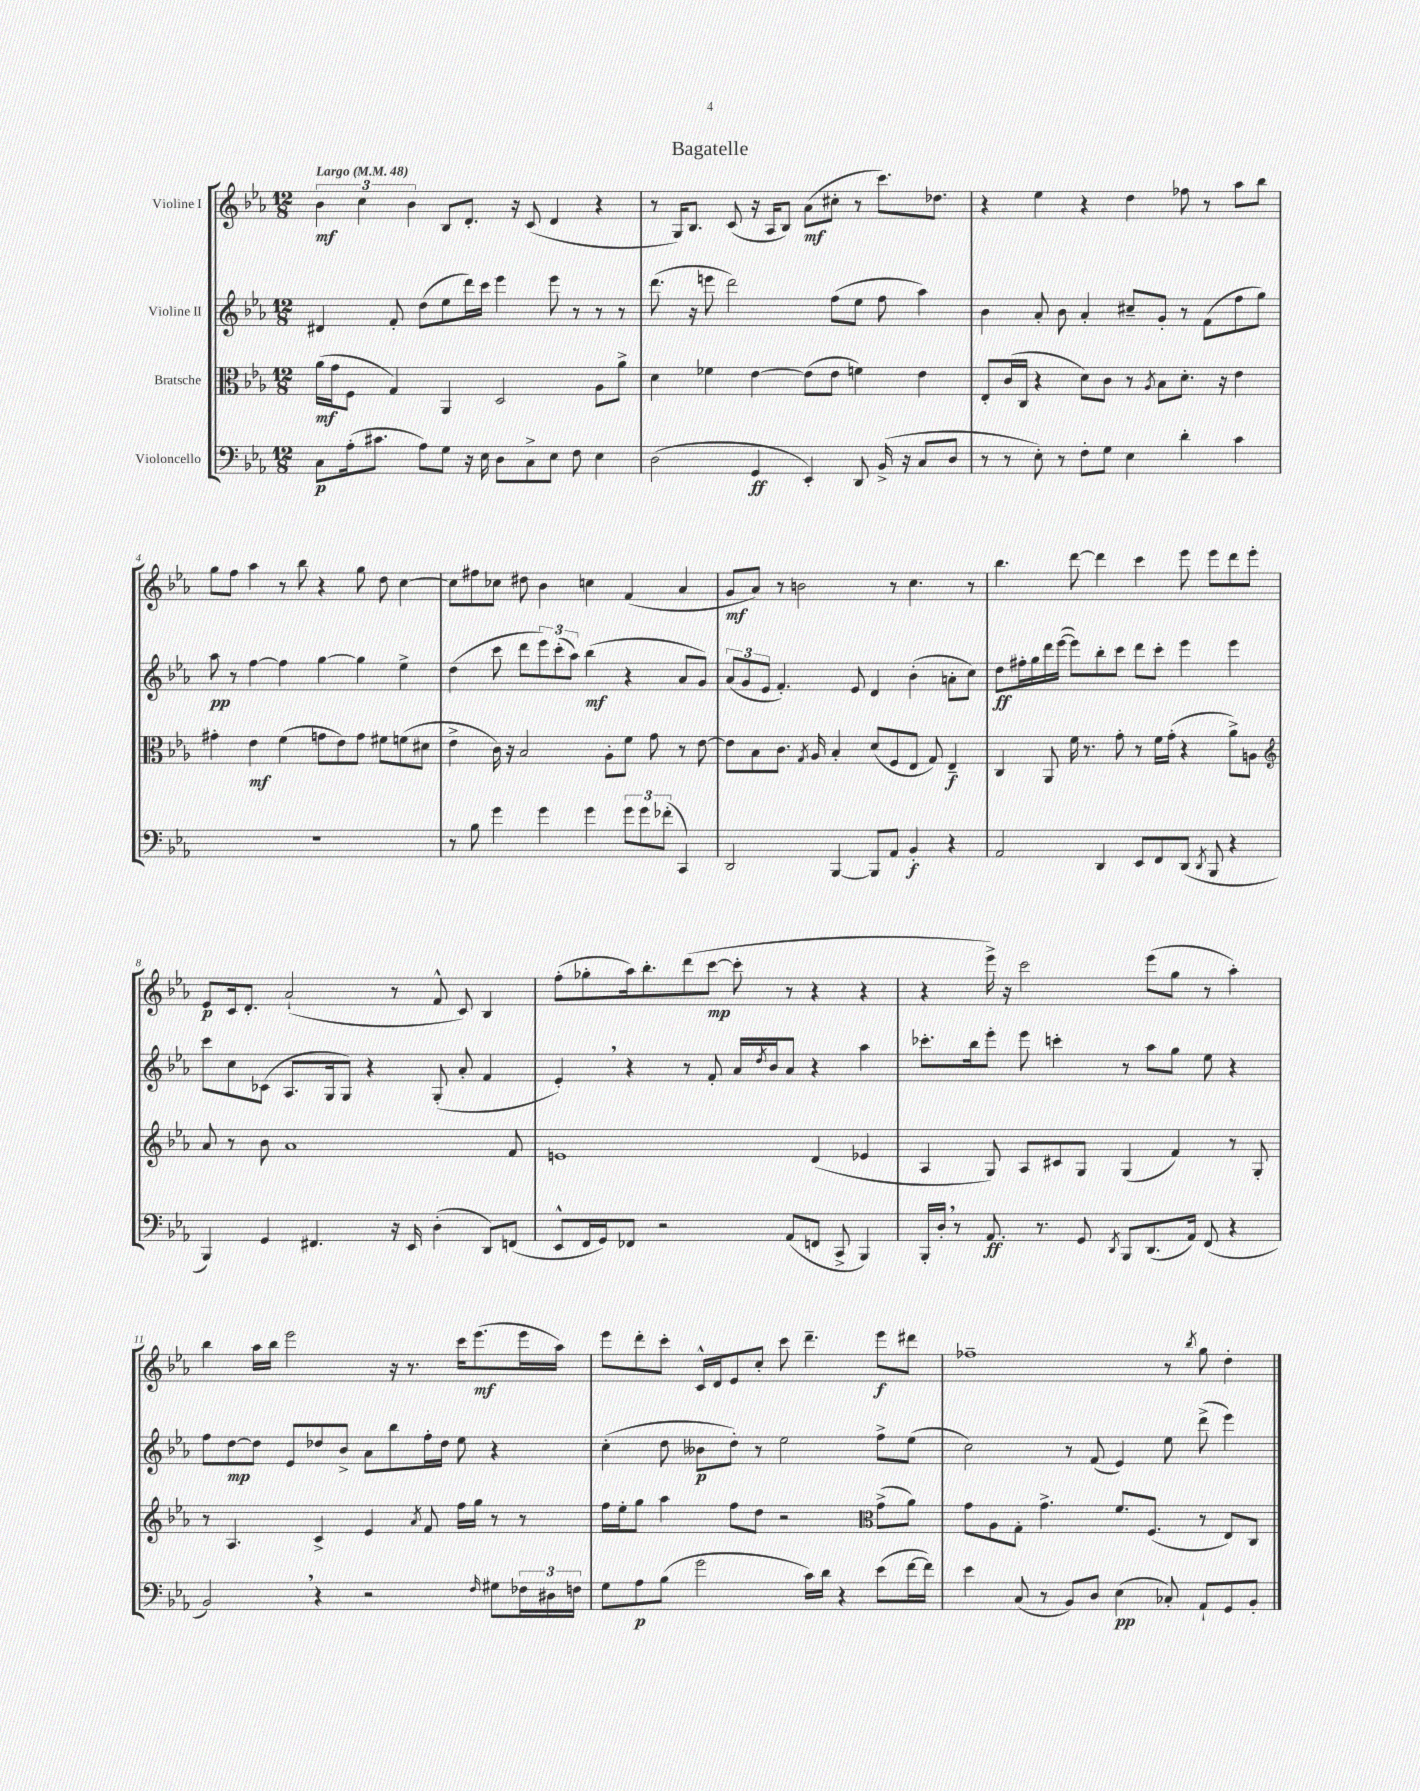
\header { title = "Bagatelle" }
<<
\new StaffGroup <<
\new Staff = "s0" \with { instrumentName = "Violine I" } {
    \clef treble \key ees \major \numericTimeSignature \time 12/8 \tempo "Largo" 4 = 48
    \tuplet 3/2 { bes'4\mf c''4 bes'4 } bes8 d'8.-. r16 c'8( d'4 r4 |
    r8 g16) bes8. c'8( r16 aes16 bes8) aes'8\mf( cis''8-. r8 c'''8.) des''8. |
    r4 ees''4 r4 d''4 fes''8 r8 aes''8 bes''8 |
    g''8 f''8 aes''4 r8 bes''8 r4 g''8 d''8 c''4~ |
    c''8 fis''8 ces''8 dis''8 bes'4 c''4 f'4( aes'4 |
    g'8\mf aes'8) r8 b'2 r8 c''4. r8 |
    bes''4. d'''8~ d'''4 c'''4 ees'''8 ees'''8 d'''8 ees'''8-. |
    ees'8\p c'16 d'8.-. aes'2-!( r8 f'8-^ c'8) bes4 |
    f''8-.( ges''8-. aes''16) bes''8.-. d'''8( c'''8~\mp c'''8-. r8 r4 r4 |
    r4 ees'''16->) r16 c'''2 ees'''8( g''8 r8 aes''4-.) |
    bes''4 aes''16 bes''16 ees'''2 r16 r8. c'''16 ees'''8.\mf( ees'''16 aes''16) |
    ees'''8 d'''8-. c'''8-. c'16-^ d'16 ees'8 c''8-. c'''8 d'''4.-- ees'''8\f dis'''8 |
    fes''1-- r8 \acciaccatura { bes''8 } g''8 d''4-. \bar "|." |
}
\new Staff = "s1" \with { instrumentName = "Violine II" } {
    \clef treble \key ees \major \numericTimeSignature \time 12/8
    dis'4 f'8-. d''8( ees''8 d'''16) c'''16 ees'''4 ees'''8 r8 r8 r8 |
    d'''8.( r16 e'''8 d'''2) f''8( ees''8 f''8 aes''4) |
    bes'4 aes'8-. bes'8 aes'4-. cis''8-- g'8-. r8 f'8( f''8 g''8) |
    aes''8\pp r8 f''4~ f''4 g''4~ g''4 ees''4-> |
    d''4( c'''8 d'''8 \tuplet 3/2 { ees'''8) c'''8-.( aes''8) } bes''4\mf( r4 aes'8 g'8) |
    \tuplet 3/2 { aes'8( g'8 ees'8 } f'4.-.) ees'8 d'4 bes'4-.( a'8-. c''8) |
    d''8\ff fis''16-. g''16 d'''16 ees'''16~( ees'''8) bes''8-. c'''8 d'''8 c'''8-. ees'''4 ees'''4 |
    c'''8 c''8 ces'8( aes8. g16 g8) r4 g8-.( aes'8-. f'4 |
    ees'4-.) \breathe r4 r8 f'8-. aes'16 \acciaccatura { d''8 } bes'16 aes'8 r4 aes''4 |
    ces'''8.-. bes''16 ees'''8-. ees'''8 c'''4-. r8 aes''8 g''8 ees''8 r4 |
    f''8 d''8~\mp d''8 ees'8 des''8 bes'8-> aes'8 bes''8 f''16-. des''16 ees''8 r4 |
    c''4-.( d''8 beses'8\p d''8-.) r8 ees''2 f''8-> ees''8( |
    c''2) r8 f'8( ees'4) ees''8 d'''8->( ees'''4) \bar "|." |
}
\new Staff = "s2" \with { instrumentName = "Bratsche" } {
    \clef alto \key ees \major \numericTimeSignature \time 12/8
    aes'16\mf( g'16 f8 g4) aes,4 d2 aes8 aes'8-> |
    d'4 fes'4 ees'4~ ees'8( ees'8 f'4) ees'4 |
    ees8-. c'16( c16 r4 d'8) c'8 r8 \acciaccatura { aes8 } bes8 d'8.-. r16 ees'4 |
    gis'4-. ees'4\mf f'4( g'8 ees'8) g'8 fis'8 f'8( dis'8 |
    ees'4-> c'16) r16 bes2 aes8-. f'8 g'8 r8 ees'8~ |
    ees'8 bes8 c'8. \acciaccatura { g8 } aes16 bes4-. d'8( f8 ees8 g8) ees4--\f |
    c4 aes,8 f'16 r8. g'8-. r8 f'16 g'16-.( r4 aes'8->) a8 |
    \clef treble aes'8 r8 bes'8 aes'1 f'8 |
    e'1 d'4( ees'4 |
    aes4 g8) aes8 cis'8 g8 g4( f'4) r8 g8-. |
    r8 aes4. c'4-> ees'4 \acciaccatura { aes'8 } f'8 f''16 g''16 r8 r8 |
    f''16 ees''16-. g''8 aes''4 f''8 d''8 r2 \clef alto g'8->( aes'8) |
    g'8 aes8 g8-. g'4.-> f'8. f8.( r8 ees8) c8 \bar "|." |
}
\new Staff = "s3" \with { instrumentName = "Violoncello" } {
    \clef bass \key ees \major \numericTimeSignature \time 12/8
    c8\p aes16-.( cis'8. aes8) g8 r16 ees16 d8 c8-> ees8 f8 ees4 |
    d2( g,4\ff ees,4-.) d,8 bes,16->( r16 c8 d8 |
    r8 r8 ees8-.) r8 f8-. g8 ees4 d'4-. c'4 |
    R1. |
    r8 bes8 g'4 g'4 g'4 \tuplet 3/2 { g'8 g'8 fes'8-.( } c,4) |
    d,2 bes,,4~ bes,,8 aes,8 bes,4-.\f r4 |
    aes,2 d,4 ees,8 f,8 d,8( \acciaccatura { d,8 } bes,,8 r4 |
    bes,,4) g,4 fis,4. r16 ees,16 d4-.( d,8) f,8( |
    ees,8-^ f,16 g,16) fes,8 r2 aes,8( f,8 c,8-> bes,,4) |
    bes,,16-. d16-. \breathe r8 aes,8.\ff r8. g,8 \acciaccatura { d,8 } bes,,8 d,8.( aes,16) f,8( r4 |
    bes,2) \breathe r4 r2 \grace { f16 } gis8 \tuplet 3/2 { fes16 dis16 f16 } |
    g8 aes8\p bes8( g'2 c'16) d'16 r4 ees'8( f'16~ f'16) |
    ees'4 c8( r8 bes,8) d8 ees4\pp( ces8-.) aes,8-! g,8 bes,8-. \bar "|." |
}
>>
>>
